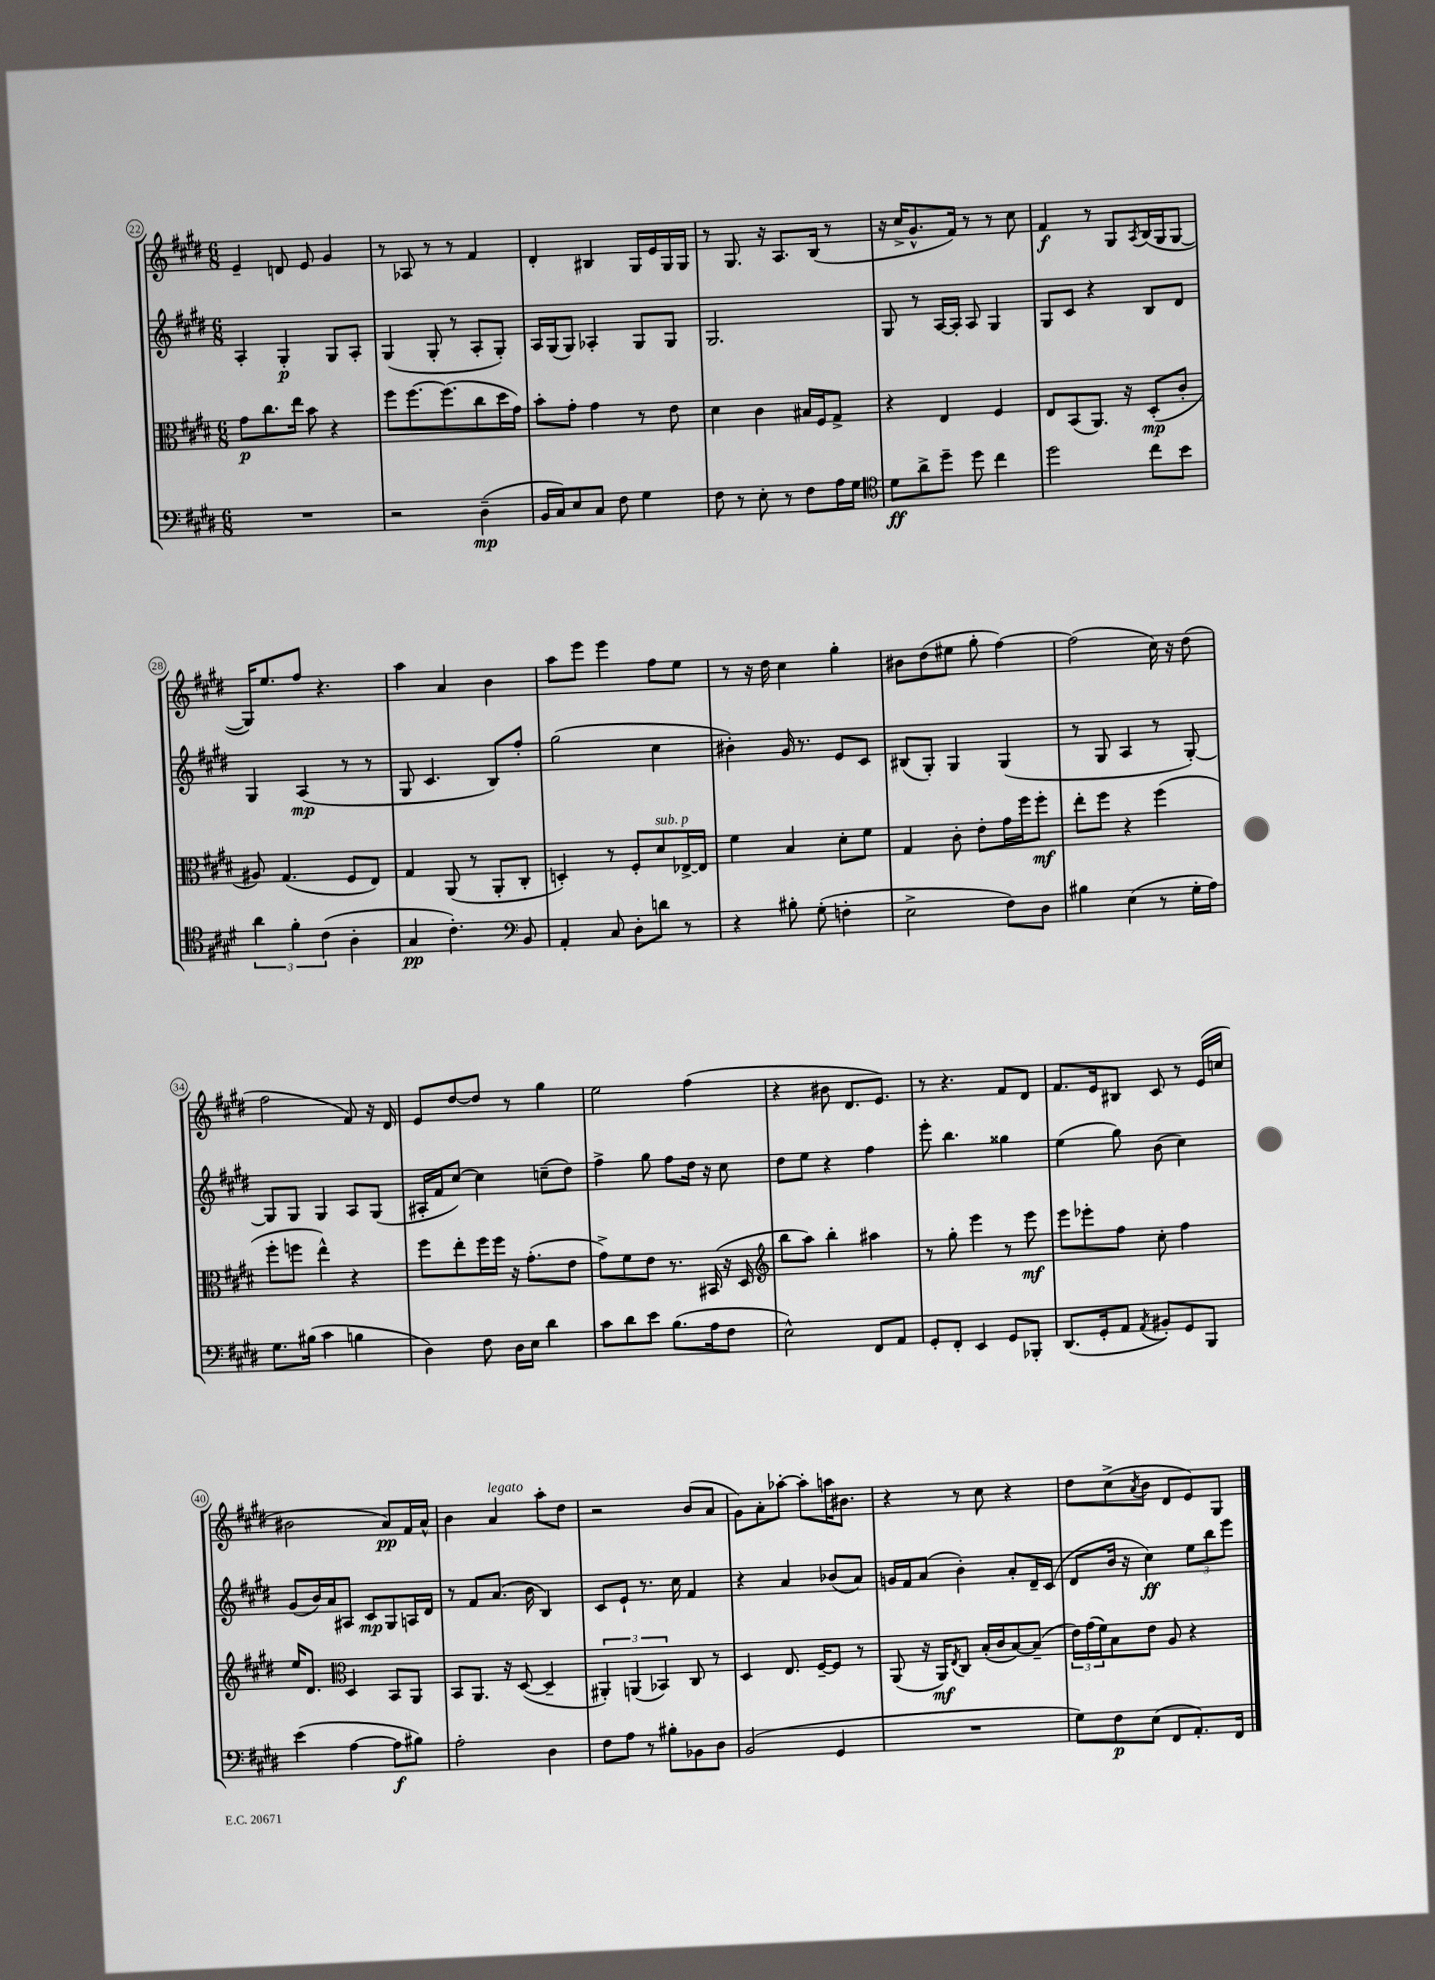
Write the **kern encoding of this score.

**kern	**dynam	**kern	**dynam	**kern	**dynam	**kern	**dynam
*part4	*part4	*part3	*part3	*part2	*part2	*part1	*part1
*staff4	*staff4	*staff3	*staff3	*staff2	*staff2	*staff1	*staff1
*clefF4	*	*clefC3	*	*clefG2	*	*clefG2	*
*k[f#c#g#d#]	*	*k[f#c#g#d#]	*	*k[f#c#g#d#]	*	*k[f#c#g#d#]	*
*M6/8	*	*M6/8	*	*M6/8	*	*M6/8	*
=22	=22	=22	=22	=22	=22	=22	=22
2.r	.	8g#\L	p	4A'/	.	4e~/	.
.	.	8.cc#\	.	.	.	.	.
.	.	.	.	4G#'/	p	8dn/	.
.	.	16ee\Jk	.	.	.	.	.
.	.	8b\	.	.	.	8e/	.
.	.	4r	.	8G#/L	.	4g#/	.
.	.	.	.	8A'/J	.	.	.
=23	=23	=23	=23	=23	=23	=23	=23
2r	.	8ff#\L	.	(4G#/	.	8r	.
.	.	[8.ff#\	.	.	.	8A-X/	.
.	.	.	.	8G#'/	.	8r	.
.	.	(8.ff#\]	.	.	.	.	.
.	.	.	.	8r	.	8r	.
(4D#~\	mp	8cc#\	.	8A'/L	.	4f#/	.
.	.	16dd#\L	.	8G#'/J)	.	.	.
.	.	16g#\JJ)	.	.	.	.	.
=24	=24	=24	=24	=24	=24	=24	=24
16BB/LL	.	8b'\L	.	16A/LL	.	4d#'/	.
16C#/J)	.	.	.	(16G#/J	.	.	.
8E/	.	8g#'\J	.	8G#/J)	.	.	.
8C#/J	.	4g#\	.	4A-X'/	.	4B#X/	.
8F#\	.	.	.	.	.	.	.
4G#\	.	8r	.	8G#/L	.	16G#/LL	.
.	.	.	.	.	.	16e/	.
.	.	8e\	.	8G#/J	.	16G#/	.
.	.	.	.	.	.	16G#/JJ	.
=25	=25	=25	=25	=25	=25	=25	=25
8F#\	.	4d#\	.	2.G#/	.	8r	.
8r	.	.	.	.	.	8.G#/	.
8E'\	.	4c#\	.	.	.	.	.
.	.	.	.	.	.	16r	.
8r	.	.	.	.	.	8.A/L	.
8F#\L	.	16B#X/LL	.	.	.	.	.
.	.	16F#/J	.	.	.	(16B/Jk	.
16A\L	.	8G#^/J	.	.	.	8r	.
16G#\JJ	.	.	.	.	.	.	.
=26	=26	=26	=26	=26	=26	=26	=26
*clefC4	*	*	*	*	*	*	*
8d#\L	ff	4r	.	8G#/	.	16r	.
.	.	.	.	.	.	16cc#^/KL	.
8a^\	.	.	.	8r	.	8.g#^^/	.
8dd#~\J	.	4E/	.	[16A/LL	.	.	.
.	.	.	.	16A'/JJ]	.	16f#/Jk)	.
8dd#\	.	.	.	8A/	.	8r	.
4cc#\	.	4F#/	.	4G#/	.	8r	.
.	.	.	.	.	.	8cc#\	.
=27	=27	=27	=27	=27	=27	=27	=27
2dd#\	.	8E/L	.	8G#/L	.	4f#/	f
.	.	(8BB/	.	8c#/J	.	.	.
.	.	8.AA/J)	.	4r	.	8r	.
.	.	.	.	.	.	8G#/L	.
.	.	16r	.	.	.	.	.
.	.	.	.	.	.	8qA/	.
8cc#\L	.	(8D#'/L	mp	8B/L	.	(16B/L	.
.	.	.	.	.	.	16G#/J	.
8b\J	.	8c#'/J	.	8d#/J	.	[8G#/J	.
!!LO:LB:g=z
=28	=28	=28	=28	=28	=28	=28	=28
6a\	.	8A#X/)	.	4G#/	.	16G#/KL])	.
.	.	.	.	.	.	8.ee/	.
.	.	(4.G#/	.	.	.	.	.
6f#'\	.	.	.	.	.	.	.
.	.	.	.	(4A/	mp	8ff#/J	.
(6c#\	.	.	.	.	.	.	.
.	.	.	.	.	.	4.r	.
4A'\	.	8F#/L	.	8r	.	.	.
.	.	8E/J)	.	8r	.	.	.
=29	=29	=29	=29	=29	=29	=29	=29
4G#/	pp	4G#/	.	8G#/	.	4aa\	.
.	.	.	.	4.c#/	.	.	.
4.c#'\)	.	(8AA/	.	.	.	4a/	.
.	.	8r	.	.	.	.	.
.	.	8AA'/L	.	8B/L)	.	4b\	.
*clefF4	*	*	*	*	*	*	*
8BB/	.	8C#'/J	.	8ff#'/J	.	.	.
=30	=30	=30	=30	=30	=30	=30	=30
4AA'/	.	4Dn'/)	.	(2gg#\	.	8aa\L	.
.	.	.	.	.	.	8eee\J	.
8C#/	.	8r	.	.	.	4eee\	.
8D#'\L	.	8F#'/L	.	.	.	.	.
!	!	!LO:TX:a:i:t=sub. p	!	!	!	!	!
8dn\J	.	8d#/	.	4cc#\	.	8ff#\L	.
8r	.	[16E-X^/L	.	.	.	8ee\J	.
.	.	16E-/JJ]	.	.	.	.	.
=31	=31	=31	=31	=31	=31	=31	=31
4r	.	4f#\	.	4b#X'\)	.	8r	.
.	.	.	.	.	.	16r	.
.	.	.	.	.	.	16dd#\	.
8B#X'\	.	4B/	.	16g#/	.	4cc#\	.
.	.	.	.	8.r	.	.	.
(8G#'\	.	.	.	.	.	.	.
4Fn'\	.	8d#'\L	.	8e/L	.	4gg#'\	.
.	.	8f#\J	.	8c#/J	.	.	.
=32	=32	=32	=32	=32	=32	=32	=32
2E^\	.	4G#/	.	(8B#X/L	.	8b#X\L	.
.	.	.	.	8G#'/J)	.	(8dd#\	.
.	.	8c#'\	.	4G#/	.	8ee#X\J	.
.	.	8e'\L	.	.	.	8gg#'\	.
8F#\L)	.	16g#\L	.	(4G#/	.	[4ff#\)	.
.	.	16ff#\J	.	.	.	.	.
8D#\J	.	8ff#'\J	mf	.	.	.	.
=33	=33	=33	=33	=33	=33	=33	=33
4B#X\	.	8ee'\L	.	8r	.	(2ff#\]	.
.	.	8ff#\J	.	8G#/	.	.	.
(4E\	.	4r	.	4A/	.	.	.
8r	.	(4ff#\	.	8r	.	16cc#\)	.
.	.	.	.	.	.	16r	.
16G#'\LL	.	.	.	[8G#'/)	.	(8dd#\	.
16A\JJ)	.	.	.	.	.	.	.
!!LO:LB:g=z
=34	=34	=34	=34	=34	=34	=34	=34
8.G#\L	.	8ff#'\L	.	8G#/L]	.	2ff#\	.
.	.	8ffn\J	.	8G#/J	.	.	.
(16B#X\Jk	.	.	.	.	.	.	.
4c#\	.	4ee^^\)	.	4G#/	.	.	.
4Bn\	.	4r	.	8A/L	.	8f#/)	.
.	.	.	.	(8G#/J	.	16r	.
.	.	.	.	.	.	16d#/	.
=35	=35	=35	=35	=35	=35	=35	=35
4D#\)	.	8ff#\L	.	16A#X'/LL	.	8e/L	.
.	.	.	.	16f#/J	.	.	.
.	.	8ee'\	.	[8cc#/J)	.	[8dd#/	.
8F#\	.	16ff#\L	.	4cc#\]	.	8dd#/J]	.
.	.	16ff#\JJ	.	.	.	.	.
16D#\LL	.	16r	.	.	.	8r	.
16E\JJ	.	(8.g#'\L	.	.	.	.	.
4d#\	.	.	.	(8ccn~\L	.	4gg#\	.
.	.	8e\J	.	8dd#\J)	.	.	.
=36	=36	=36	=36	=36	=36	=36	=36
8c#\L	.	8g#^\L)	.	4ff#^\	.	2ee\	.
8d#\	.	8f#\	.	.	.	.	.
8e\J	.	8e\J	.	8gg#\	.	.	.
(8.B\L	.	8.r	.	8ff#\L	.	.	.
.	.	.	.	16dd#\Jk	.	(4ff#\	.
16A\k	.	(16BB#X/	.	16r	.	.	.
8F#\J	.	16r	.	8cc#\	.	.	.
.	.	16D#/	.	.	.	.	.
=37	=37	=37	=37	=37	=37	=37	=37
*	*	*clefG2	*	*	*	*	*
2E^^\)	.	8bb\L	.	8dd#\L	.	4r	.
.	.	8aa\J)	.	8ee\J	.	.	.
.	.	4bb'\	.	4r	.	8b#X\	.
.	.	.	.	.	.	8.d#/L	.
8FF#/L	.	4aa#X\	.	4ff#\	.	.	.
.	.	.	.	.	.	8.e/J)	.
8AA/J	.	.	.	.	.	.	.
=38	=38	=38	=38	=38	=38	=38	=38
8GG#'/L	.	8r	.	8eee'\	.	8r	.
8FF#'/J	.	8gg#'\	.	4.bb\	.	4.r	.
4EE/	.	4eee\	.	.	.	.	.
8GG#/L	.	8r	.	4gg##X\	.	8f#/L	.
8BBB-X'/J	.	8eee\	mf	.	.	8d#/J	.
=39	=39	=39	=39	=39	=39	=39	=39
(8.DD#/L	.	8eee\L	.	(4ee\	.	8.f#/L	.
.	.	8eee-X'\	.	.	.	.	.
16GG#'/k	.	.	.	.	.	16e/k	.
8AA/J	.	8ff#\J	.	8gg#\)	.	8B#X/J	.
8qAA/	.	.	.	.	.	.	.
8BB#X'/L)	.	8cc#'\	.	(8b\	.	8c#/	.
8GG#/	.	4ff#\	.	4cc#\)	.	8r	.
8BBB/J	.	.	.	.	.	(16e/LL	.
.	.	.	.	.	.	16ccn/JJ	.
!!LO:LB:g=z
=40	=40	=40	=40	=40	=40	=40	=40
(4e\	.	16ee/KL	.	(8g#/L	.	2b#X\	.
.	.	8.d#/J	.	.	.	.	.
.	.	.	.	16b/L)	.	.	.
.	.	.	.	16a/J	.	.	.
*	*	*clefC3	*	*	*	*	*
[4A\	.	4D#/	.	8A#X/J	.	.	.
.	.	.	.	8c#/L	mp	.	.
8A\L]	f	8BB/L	.	8G#/	.	8a/L)	pp
8B#X\J)	.	8AA/J	.	16An/L	.	16f#/L	.
.	.	.	.	16d#/JJ	.	16a^^/JJ	.
=41	=41	=41	=41	=41	=41	=41	=41
2A'\	.	8BB/L	.	8r	.	4b\	.
.	.	8.AA/J	.	8f#/L	.	.	.
!	!	!	!	!	!	!LO:TX:a:i:t=legato	!
.	.	.	.	(8.a/J	.	4a/	.
.	.	16r	.	.	.	.	.
.	.	([8D#/	.	.	.	.	.
.	.	.	.	16b\	.	.	.
4D#\	.	4D#~/]	.	4B/)	.	8aa'\L	.
.	.	.	.	.	.	8dd#\J	.
=42	=42	=42	=42	=42	=42	=42	=42
8F#\L	.	6AA#X'/)	.	8c#/L	.	2r	.
8A\J	.	.	.	8e`/J	.	.	.
.	.	(6AAn/	.	.	.	.	.
8r	.	.	.	8.r	.	.	.
.	.	6BB-X/)	.	.	.	.	.
8B#X'\L	.	.	.	.	.	.	.
.	.	.	.	16cc#\	.	.	.
8BB-X\	.	8C#/	.	4f#/	.	(8b/L	.
8D#\J	.	8r	.	.	.	8a/J	.
=43	=43	=43	=43	=43	=43	=43	=43
(2BB/	.	4D#/	.	4r	.	8g#\L)	.
.	.	.	.	.	.	8a'\	.
.	.	8.E/	.	4a/	.	[8aa-X'\J	.
.	.	.	.	.	.	8aa-'\L]	.
.	.	[16F#~/KL	.	.	.	.	.
4GG#/	.	8F#/J]	.	(8b-X/L	.	16aan\K	.
.	.	.	.	.	.	8.b#X\J	.
.	.	8r	.	8a/J)	.	.	.
=44	=44	=44	=44	=44	=44	=44	=44
2.r	.	(8AA/	.	16gn/LL	.	4r	.
.	.	.	.	16f#/J	.	.	.
.	.	16r	.	(8a/J	.	.	.
.	.	16AA/KL)	mf	.	.	.	.
.	.	8qE/	.	.	.	.	.
.	.	8C#/J	.	4b'\)	.	8r	.
.	.	(16B'/LL	.	.	.	8cc#\	.
.	.	16c#/J	.	.	.	.	.
.	.	[8B/)	.	8a'/L	.	4r	.
.	.	(8B~/J]	.	16d#~/L	.	.	.
.	.	.	.	(16c#/JJ	.	.	.
=45	=45	=45	=45	=45	=45	=45	=45
8G#\L)	.	24e\LL)	.	8d#/L	.	8dd#\L	.
.	.	(24g#\	.	.	.	.	.
.	.	24f#\J)	.	.	.	.	.
8F#\	p	8B\	.	16b/Jk	.	(8cc#^\	.
.	.	.	.	16r	.	.	.
.	.	.	.	.	.	8qa/	.
(8E\J	.	8e\J	.	4cc#\)	ff	8b\J	.
8FF#/L	.	8A/	.	.	.	8d#/L	.
8.AA'/)	.	4r	.	12ee\L	.	8e/)	.
.	.	.	.	12bb\	.	.	.
.	.	.	.	.	.	8G#/J	.
.	.	.	.	12eee\J	.	.	.
16FF#/Jk	.	.	.	.	.	.	.
==	==	==	==	==	==	==	==
*-	*-	*-	*-	*-	*-	*-	*-
